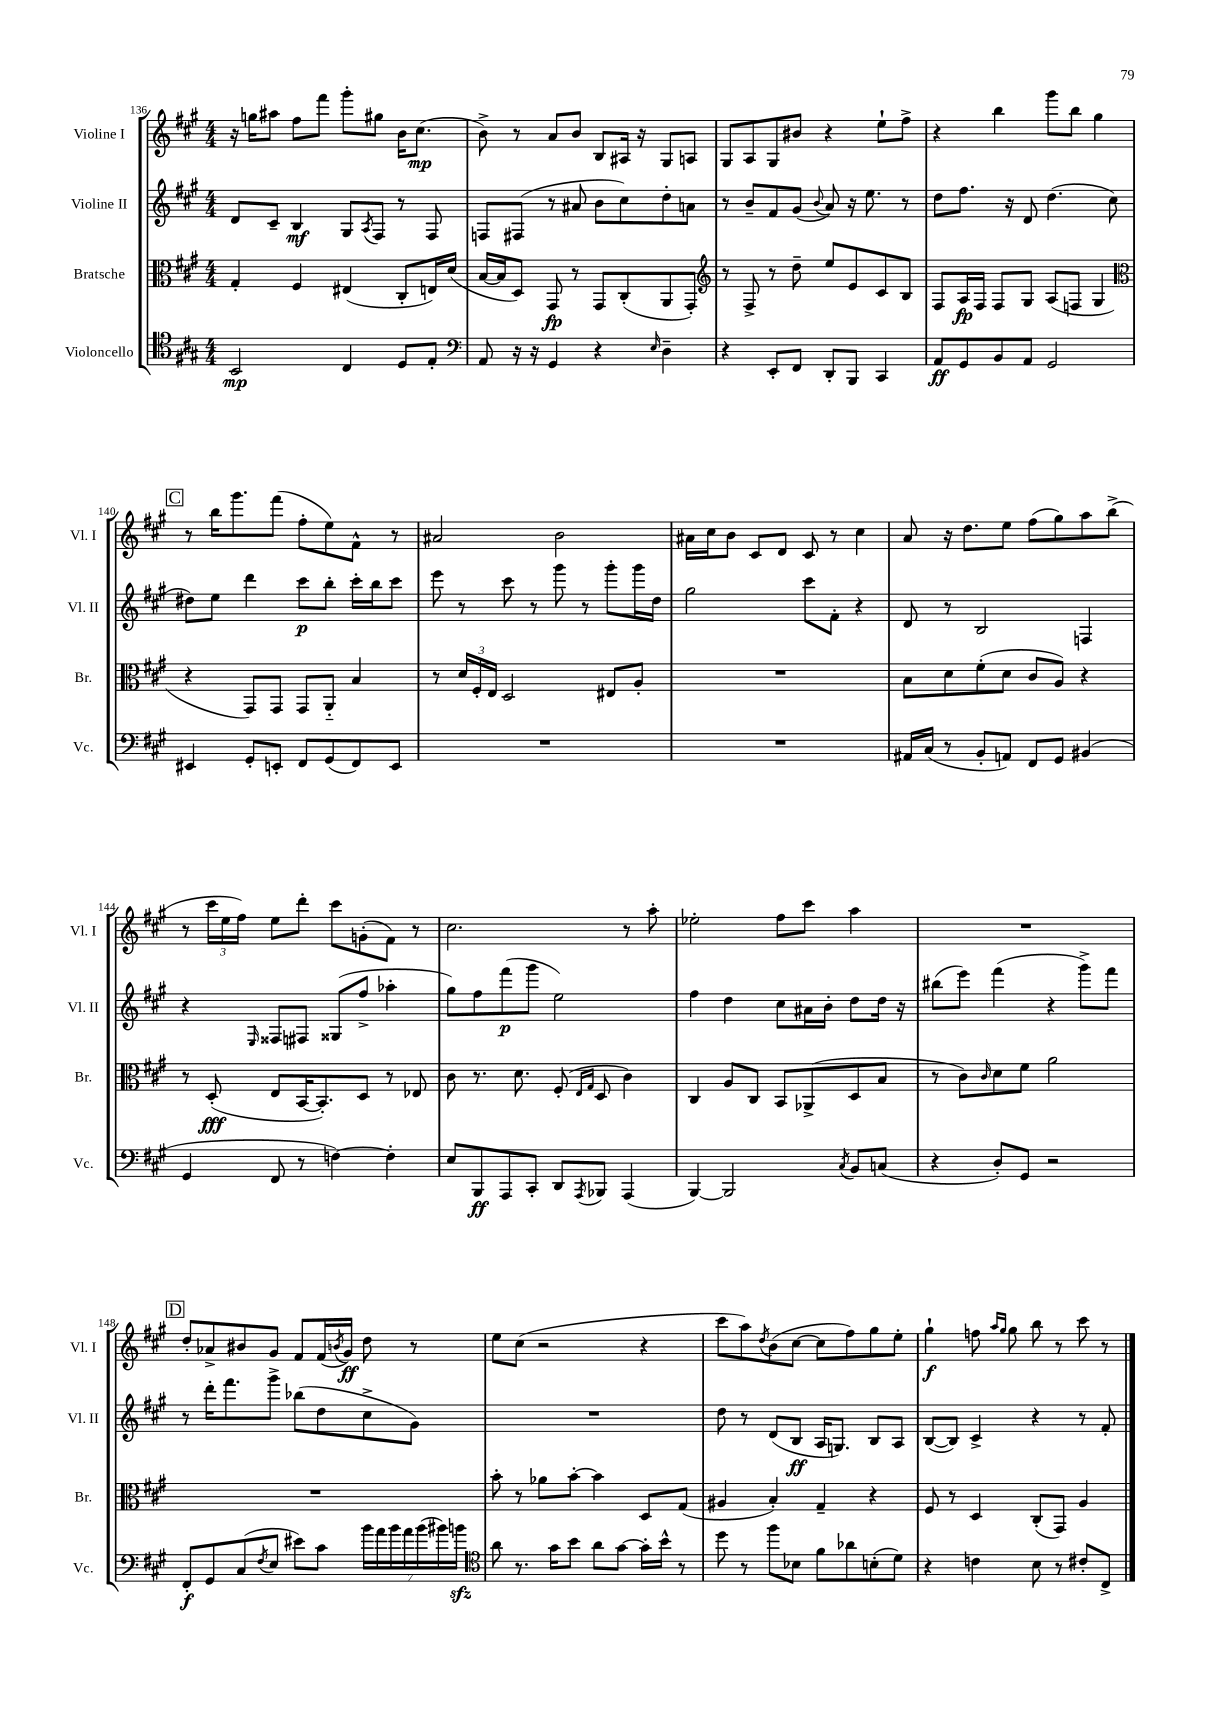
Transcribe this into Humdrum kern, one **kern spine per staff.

**kern	**dynam	**kern	**dynam	**kern	**dynam	**kern	**dynam
*part4	*part4	*part3	*part3	*part2	*part2	*part1	*part1
*staff4	*staff4	*staff3	*staff3	*staff2	*staff2	*staff1	*staff1
*I"Violoncello	*	*I"Bratsche	*	*I"Violine II	*	*I"Violine I	*
*I'Vc.	*	*I'Br.	*	*I'Vl. II	*	*I'Vl. I	*
*clefC4	*	*clefC3	*	*clefG2	*	*clefG2	*
*k[f#c#g#]	*	*k[f#c#g#]	*	*k[f#c#g#]	*	*k[f#c#g#]	*
*M4/4	*	*M4/4	*	*M4/4	*	*M4/4	*
=136	=136	=136	=136	=136	=136	=136	=136
2BB/	mp	4G#'/	.	8d/L	.	16r	.
.	.	.	.	.	.	16ggn\KL	.
.	.	.	.	8c#~/J	.	8aa#X\J	.
.	.	4F#/	.	4B/	mf	8ff#\L	.
.	.	.	.	.	.	8fff#\J	.
4C#/	.	(4E#X/	.	8G#/L	.	8ggg#'\L	.
.	.	.	.	8qA/	.	.	.
.	.	.	.	8F#/J	.	8gg#X\J	.
8D/L	.	8C#'/L	.	8r	.	16b\KL	.
.	.	.	.	.	.	(8.cc#\J	mp
8E'/J	.	16En/L)	.	8F#/	.	.	.
.	.	(16d/JJ	.	.	.	.	.
=137	=137	=137	=137	=137	=137	=137	=137
*clefF4	*	*	*	*	*	*	*
8AA/	.	[16B/LL	.	8Fn/L	.	8b^\)	.
.	.	16B/J]	.	.	.	.	.
16r	.	8D/J)	.	(8F#X/J	.	8r	.
16r	.	.	.	.	.	.	.
4GG#/	.	8GG#/	fp	8r	.	8a/L	.
.	.	8r	.	8a#X/	.	8b/J	.
4r	.	8GG#/L	.	8b\L	.	8B/L	.
.	.	(8C#'/	.	8cc#\)	.	16A#X/Jk	.
.	.	.	.	.	.	16r	.
16qqE/	.	.	.	.	.	.	.
4D~\	.	8AA/	.	8dd'\	.	8G#/L	.
.	.	8GG#'/J)	.	8an\J	.	8An/J	.
=138	=138	=138	=138	=138	=138	=138	=138
*	*	*clefG2	*	*	*	*	*
4r	.	8r	.	8r	.	8G#/L	.
.	.	8F#^/	.	8b~/L	.	8A/	.
8EE'/L	.	8r	.	8f#/	.	8G#/	.
8FF#/J	.	8dd~\	.	(8g#/J	.	8b#X/J	.
.	.	.	.	8qqb/	.	.	.
8DD'/L	.	8ee/L	.	8a/)	.	4r	.
8BBB/J	.	8e/	.	16r	.	.	.
.	.	.	.	8.ee\	.	.	.
4CC#/	.	8c#/	.	.	.	8ee`\L	.
.	.	8B/J	.	8r	.	8ff#^\J	.
=139	=139	=139	=139	=139	=139	=139	=139
8AA/L	ff	8F#/L	.	8dd\L	.	4r	.
8GG#/	.	16A/L	fp	8.ff#\J	.	.	.
.	.	16F#/JJ	.	.	.	.	.
8BB/	.	8F#/L	.	.	.	4bb\	.
.	.	.	.	16r	.	.	.
8AA/J	.	8G#/J	.	8d/	.	.	.
2GG#/	.	(8A/L	.	(4.dd\	.	8ggg#\L	.
.	.	8Fn/J	.	.	.	8bb\J	.
.	.	4G#/	.	.	.	4gg#\	.
.	.	.	.	8cc#\	.	.	.
!!LO:LB:g=z
!!LO:REH:place=s1:t=C
=140	=140	=140	=140	=140	=140	=140	=140
*	*	*clefC3	*	*	*	*	*
4EE#X/	.	4r	.	8dd#X\L)	.	8r	.
.	.	.	.	8ee\J	.	16bb\KL	.
.	.	.	.	.	.	8.ggg#\	.
8GG#'/L	.	8GG#/L)	.	4ddd\	.	.	.
8EEn'/J	.	8GG#/J	.	.	.	(8fff#\J	.
8FF#/L	.	8GG#/L	.	8ccc#\L	p	8ff#'\L	.
(8GG#/	.	8AA/J	.	8bb'\J	.	8ee\)	.
8FF#/)	.	4B/	.	16ccc#'\LL	.	8f#^^\J	.
.	.	.	.	16bb\J	.	.	.
8EE/J	.	.	.	8ccc#\J	.	8r	.
=141	=141	=141	=141	=141	=141	=141	=141
1r	.	8r	.	8eee\	.	2a#X/	.
.	.	24d/LL	.	8r	.	.	.
.	.	24F#'/	.	.	.	.	.
.	.	24E/JJ	.	.	.	.	.
.	.	2D/	.	8ccc#\	.	.	.
.	.	.	.	8r	.	.	.
.	.	.	.	8ggg#\	.	2b\	.
.	.	.	.	8r	.	.	.
.	.	8E#X/L	.	8ggg#'\L	.	.	.
.	.	8A'/J	.	16ggg#\L	.	.	.
.	.	.	.	16dd\JJ	.	.	.
=142	=142	=142	=142	=142	=142	=142	=142
1r	.	1r	.	2gg#\	.	16a#X\LL	.
.	.	.	.	.	.	16cc#\J	.
.	.	.	.	.	.	8b\J	.
.	.	.	.	.	.	8c#/L	.
.	.	.	.	.	.	8d/J	.
.	.	.	.	8ccc#\L	.	8c#/	.
.	.	.	.	8f#'\J	.	8r	.
.	.	.	.	4r	.	4cc#\	.
=143	=143	=143	=143	=143	=143	=143	=143
16AA#X/LL	.	8B\L	.	8d/	.	8a/	.
(16C#/JJ	.	.	.	.	.	.	.
8r	.	8d\	.	8r	.	16r	.
.	.	.	.	.	.	8.dd\L	.
8BB'/L	.	(8f#'\	.	2B/	.	.	.
8AAn/J)	.	8d\J	.	.	.	8ee\J	.
8FF#/L	.	8c#/L	.	.	.	(8ff#\L	.
8GG#/J	.	8A/J)	.	.	.	8gg#\)	.
(4BB#X/	.	4r	.	4Fn/	.	8aa\	.
.	.	.	.	.	.	(8bb^\J	.
!!LO:LB:g=z
=144	=144	=144	=144	=144	=144	=144	=144
4GG#/	.	8r	.	4r	.	8r	.
.	.	(8D'/	fff	.	.	24ccc#\LL	.
.	.	.	.	.	.	24ee\	.
.	.	.	.	.	.	24ff#\JJ)	.
.	.	.	.	16qqE/	.	.	.
8FF#/	.	8E/L	.	8F##X/L	.	8ee\L	.
8r	.	[16BB/K	.	8F#X/J	.	8ddd'\J	.
.	.	8.BB'/])	.	.	.	.	.
[4Fn\)	.	.	.	(8G##X/L	.	8ccc#\L	.
.	.	8D/J	.	8ff#^/J	.	(8gn'\	.
4F'\]	.	8r	.	4aa-X'\	.	8f#\J)	.
.	.	8E-X/	.	.	.	8r	.
=145	=145	=145	=145	=145	=145	=145	=145
8E/L	.	8c#\	.	8gg#\L)	.	2.cc#\	.
8BBB/	ff	8.r	.	8ff#\	.	.	.
8AAA/	.	.	.	(8fff#\	p	.	.
.	.	8.d\	.	.	.	.	.
8CC#'/J	.	.	.	8ggg#\J	.	.	.
8DD/L	.	(8F#'/	.	2ee\)	.	.	.
.	.	16qqE/LL	.	.	.	.	.
8qAAA/	.	16qqG#/JJ	.	.	.	.	.
8BBB-X/J	.	8D/	.	.	.	.	.
(4AAA/	.	4c#\)	.	.	.	8r	.
.	.	.	.	.	.	8aa'\	.
=146	=146	=146	=146	=146	=146	=146	=146
[4BBB/)	.	4C#/	.	4ff#\	.	2ee-X'\	.
2BBB/]	.	8A/L	.	4dd\	.	.	.
.	.	8C#/J	.	.	.	.	.
.	.	8BB/L	.	8cc#\L	.	8ff#\L	.
.	.	(8AA-X^/	.	16a#X\L	.	8ccc#\J	.
.	.	.	.	16b'\JJ	.	.	.
8qC#/	.	.	.	.	.	.	.
8BB/L	.	8D/	.	8dd\L	.	4aa\	.
(8Cn/J	.	8B/J	.	16dd\Jk	.	.	.
.	.	.	.	16r	.	.	.
=147	=147	=147	=147	=147	=147	=147	=147
4r	.	8r	.	(8bb#X\L	.	1r	.
.	.	8c#\L)	.	8eee\J)	.	.	.
.	.	16qqc#/	.	.	.	.	.
8D'/L)	.	8d\	.	(4fff#\	.	.	.
8GG#/J	.	8f#\J	.	.	.	.	.
2r	.	2a\	.	4r	.	.	.
.	.	.	.	8ggg#^\L)	.	.	.
.	.	.	.	8fff#\J	.	.	.
!!LO:LB:g=z
!!LO:REH:place=s1:t=D
=148	=148	=148	=148	=148	=148	=148	=148
8FF#'/L	f	1r	.	8r	.	8dd'/L	.
8GG#/	.	.	.	16ddd'\KL	.	8a-X^/	.
.	.	.	.	8.fff#\	.	.	.
(8C#/	.	.	.	.	.	8b#X/	.
8qF#/	.	.	.	.	.	.	.
8E/J	.	.	.	8ggg#^\J	.	8g#/J	.
8e#X\L)	.	.	.	(8bb-X\L	.	8f#/L	.
8c#\J	.	.	.	8dd\	.	(16f#/L	.
.	.	.	.	.	.	8qbn/	.
.	.	.	.	.	.	16g#/JJ)	ff
28b\LL	.	.	.	8cc#^\	.	8dd\	.
28a\	.	.	.	.	.	.	.
28b\	.	.	.	.	.	.	.
28a\	.	.	.	.	.	.	.
.	.	.	.	8g#\J)	.	8r	.
(28b\	.	.	.	.	.	.	.
28b#X\)	.	.	.	.	.	.	.
28bnzz\JJ	.	.	.	.	.	.	.
=149	=149	=149	=149	=149	=149	=149	=149
*clefC4	*	*	*	*	*	*	*
8a\	.	8b'\	.	1r	.	8ee\L	.
8.r	.	8r	.	.	.	(8cc#\J	.
.	.	8a-X\L	.	.	.	2r	.
16g#\KL	.	.	.	.	.	.	.
8b\J	.	[8b'\J	.	.	.	.	.
8a\L	.	4b\]	.	.	.	.	.
[8g#\J	.	.	.	.	.	.	.
16g#'\LL]	.	8D/L	.	.	.	4r	.
16b^^\JJ	.	.	.	.	.	.	.
8r	.	(8G#/J	.	.	.	.	.
=150	=150	=150	=150	=150	=150	=150	=150
8dd\	.	4A#X/	.	8dd\	.	8ccc#\L	.
8r	.	.	.	8r	.	8aa\)	.
.	.	.	.	.	.	8qdd/	.
8ff#\L	.	4B'/)	.	(8d/L	.	(8b\	.
8B-X\J	.	.	.	8B/J	ff	[8cc#\J	.
8f#\L	.	4G#~/	.	16A/KL	.	8cc#\L]	.
.	.	.	.	8.Gn/J)	.	.	.
8a-X\	.	.	.	.	.	8ff#\)	.
(8Bn'\	.	4r	.	8B/L	.	8gg#\	.
8d\J)	.	.	.	8A/J	.	8ee'\J	.
=151	=151	=151	=151	=151	=151	=151	=151
4r	.	8F#/	.	([8B/L	.	4gg#`\	f
.	.	8r	.	8B/J])	.	.	.
4cn\	.	4D/	.	4c#^/	.	8ffn\	.
.	.	.	.	.	.	16qqaa/LL	.
.	.	.	.	.	.	16qqgg#/JJ	.
.	.	.	.	.	.	8gg#\	.
8B\	.	(8C#'/L	.	4r	.	8bb\	.
8r	.	8GG#/J)	.	.	.	8r	.
8c#X'/L	.	4A/	.	8r	.	8ccc#\	.
8C#^/J	.	.	.	8f#'/	.	8r	.
==	==	==	==	==	==	==	==
*-	*-	*-	*-	*-	*-	*-	*-
